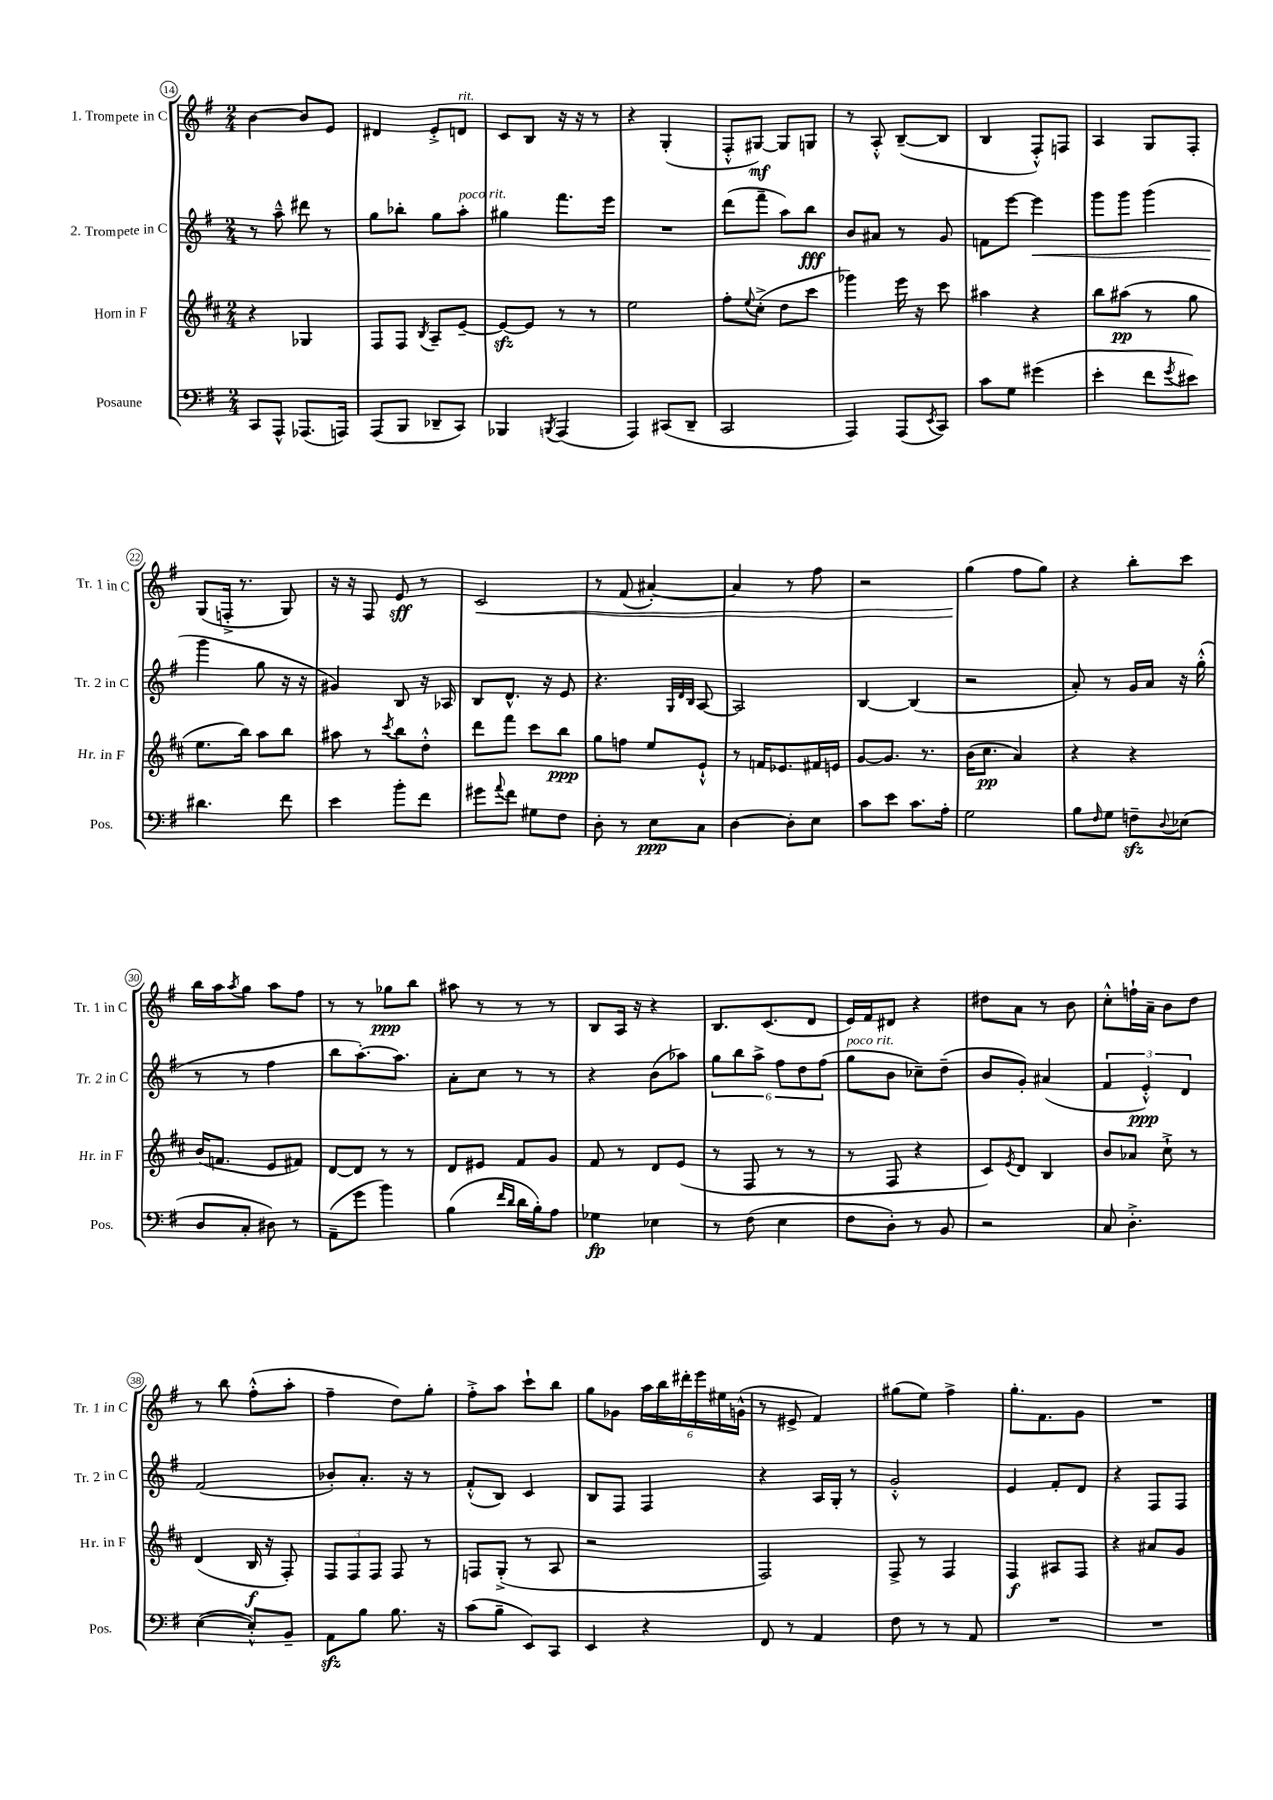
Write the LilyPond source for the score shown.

<<
\new StaffGroup <<
\new Staff = "s0" \with { instrumentName = "1. Trompete in C" shortInstrumentName = "Tr. 1 in C" } {
    \clef treble \key g \major \numericTimeSignature \time 2/4
    b'4~ b'8 e'8 |
    dis'4 e'8-.-> d'8^\markup { \italic "rit." } |
    c'8 b8 r16 r16 r8 |
    r4 g4-.( |
    fis8-.-^ gis8~\mf) gis8 g8 |
    r8 a8-.-^ b8~--( b8 |
    b4 fis8-.-^) f8 |
    a4 g8 fis8-. |
    g8( f16-.-> r8. g8) |
    r16 r16 fis8 e'8\sff r8 |
    c'2\< |
    r8 fis'8( ais'4~-.) |
    ais'4 r8 fis''8 |
    r2 |
    g''4\!( fis''8 g''8) |
    r4 b''8-. c'''8 |
    b''16 a''16 \acciaccatura { a''8 } g''8 a''8 fis''8 |
    r8 r8 ges''8\ppp b''8 |
    ais''8 r8 r8 r8 |
    b8 a16 r16 r4 |
    b8. c'8.( d'8 |
    e'16) fis'16 dis'8 r4 |
    dis''8 a'8 r8 b'8 |
    c''8-.-^ f''16-! a'16-- b'8 d''8 |
    r8 b''8 fis''8-.-^( a''8-. |
    fis''4-- d''8) g''8-. |
    fis''8-.-> a''8 c'''8-! b''8 |
    g''8 ges'8 \tuplet 6/4 { a''16 b''16 dis'''16-. e'''16 eis''16 g'16-^( } |
    r8 eis'8-> fis'4) |
    gis''8( e''8) fis''4-> |
    g''8.-. fis'8. g'8 |
    R2 \bar "|." |
}
\new Staff = "s1" \with { instrumentName = "2. Trompete in C" shortInstrumentName = "Tr. 2 in C" } {
    \clef treble \key g \major \numericTimeSignature \time 2/4
    r8 a''8---^ dis'''8 r8 |
    g''8 bes''8-. g''8 a''8-.^\markup { \italic "poco rit." } |
    gis''4 fis'''8. e'''16 |
    R2 |
    d'''8( fis'''8-- a''8) b''8\fff |
    b'8 ais'8 r8 g'8 |
    f'8 e'''8~ e'''4\< |
    g'''8 g'''8 g'''4( |
    g'''4\! g''8 r16 r16 |
    gis'4) b8 r16 aes16 |
    b8 d'8.-^ r16 e'8 |
    r4. \grace { g32 d'32 b32 } a8~ |
    a2 |
    b4~ b4( |
    r2 |
    a'8-.) r8 g'16 a'16 r16 g''16-.-^( |
    r8 r8 fis''4 |
    b''8 a''8.~-.) a''8. |
    a'8-. c''8 r8 r8 |
    r4 b'8( aes''8) |
    \tuplet 6/4 { g''8 b''8 a''8-> fis''8 d''8 fis''8( } |
    g''8^\markup { \italic "poco rit." } b'8 ces''8--) d''8--( |
    b'8 g'8-.) ais'4( |
    \tuplet 3/2 { fis'4 e'4-.-^\ppp) d'4 } |
    fis'2( |
    bes'8-.) a'8.-. r16 r8 |
    fis'8-.-^( b8) c'4 |
    b8 fis8 fis4 |
    r4 a16 g16-. r8 |
    g'2-.-^ |
    e'4 fis'8-. d'8 |
    r4 fis8 fis8 \bar "|." |
}
\new Staff = "s2" \with { instrumentName = "Horn in F" shortInstrumentName = "Hr. in F" } {
    \clef treble \key d \major \numericTimeSignature \time 2/4
    r4 ges4 |
    fis8 fis8 \acciaccatura { b8 } a8-- e'8~-- |
    e'8~\sfz e'8 r8 r8 |
    e''2 |
    fis''8-. \appoggiatura { e''8 } cis''8-.->( d''8 cis'''8 |
    ges'''4) e'''16 r16 cis'''8 |
    ais''4 r4 |
    b''8 ais''8\pp( r8 g''8 |
    e''8. b''16) a''8 b''8 |
    ais''8 r8 \acciaccatura { cis'''8 } b''8 d''8-.-^ |
    d'''8 fis'''8 cis'''8 b''8\ppp |
    g''8 f''8 e''8 e'8-!-^ |
    r8 f'16 ees'8. fis'16 e'16 |
    g'8~ g'8. r8. |
    b'16( cis''8.\pp a'4) |
    r4 r4 |
    b'16( f'8. e'8 fis'8) |
    d'8~ d'8 r8 r8 |
    d'8 eis'8 fis'8 g'8 |
    fis'8 r8 d'8 e'8( |
    r8 fis8 r8 r8 |
    r8 fis8 r4 |
    cis'8) \acciaccatura { e'8 } d'8 b4 |
    b'8 aes'8 cis''8-!-> r8 |
    d'4( b16\f r16 fis8-.) |
    \tuplet 3/2 { fis8 fis8 fis8 } fis8 r8 |
    f8 g8-.->( r8 a8 |
    r2 |
    fis2) |
    fis8-> r8 fis4 |
    fis4\f ais8 fis8 |
    r4 ais'8 g'8 \bar "|." |
}
\new Staff = "s3" \with { instrumentName = "Posaune" shortInstrumentName = "Pos." } {
    \clef bass \key g \major \numericTimeSignature \time 2/4
    c,8 a,,8-^ aes,,8.( a,,16) |
    a,,8( b,,8 des,8-- c,8) |
    bes,,4 \acciaccatura { b,,8 } a,,4( |
    a,,4) cis,8( d,8-- |
    c,2 |
    a,,4) a,,8( \acciaccatura { e,8 } c,8) |
    c'8 g8 gis'4( |
    e'4-. fis'8 \acciaccatura { g'8 } eis'8) |
    dis'4. fis'8 |
    e'4 b'8-. fis'8 |
    gis'8 \appoggiatura { a'8 } fis'8 gis8 fis8 |
    d8-. r8 e8\ppp c8 |
    d4~ d8-. e8 |
    c'8 e'8 c'8. a16-. |
    g2 |
    b8 \grace { fis16 } g8 f8--\sfz \appoggiatura { d8 } ees8( |
    d8 c8-. dis8) r8 |
    a,8--( g'8 b'4) |
    b4( \grace { fis'16 d'16 } d'16 b16-.) a8 |
    ges4\fp ees4 |
    r8 fis8( e4 |
    fis8 d8-.) r8 b,8 |
    r2 |
    c8 d4.-.-> |
    e4~( e8-.-^) b,8-- |
    a,8\sfz b8 b8. r16 |
    c'8( b8-- e,8) c,8 |
    e,4 r4 |
    fis,8 r8 a,4 |
    fis8 r8 r8 a,8 |
    R2 |
    R2 \bar "|." |
}
>>
>>
\layout { \context { \Score currentBarNumber = #14 \override BarNumber.stencil = #(make-stencil-circler 0.1 0.3 ly:text-interface::print) } }
